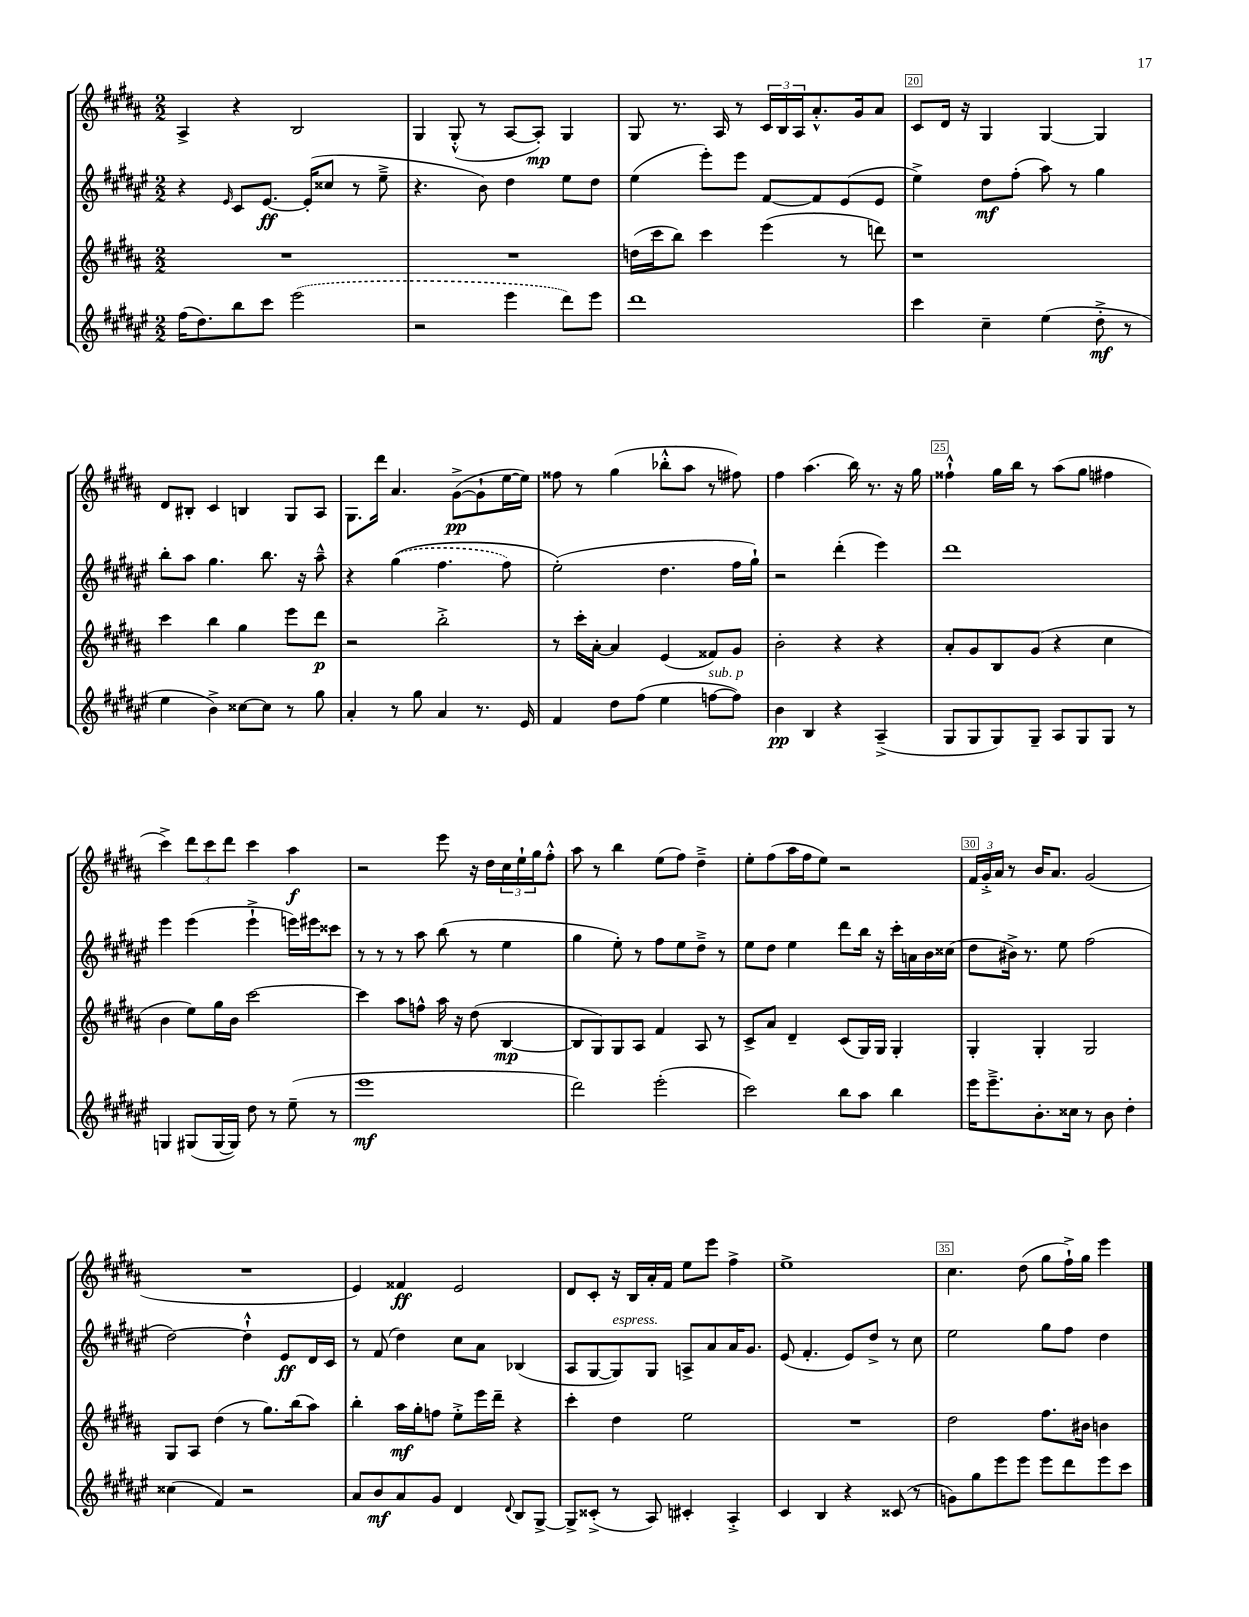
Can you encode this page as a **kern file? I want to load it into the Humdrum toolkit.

**kern	**kern	**kern	**kern
*staff4	*staff3	*staff2	*staff1
*clefG2	*clefG2	*clefG2	*clefG2
*k[f#c#g#d#a#e#]	*k[f#c#g#d#a#]	*k[f#c#g#d#a#e#]	*k[f#c#g#d#a#]
*M2/2	*M2/2	*M2/2	*M2/2
(16ff#	1r	4r	4A#^
8.dd#)	.	.	.
.	.	16qqe#	.
8bb	.	8c#	4r
8ccc#	.	[8.e#	.
(2eee#	.	.	2B
.	.	(16e#']	.
.	.	8cc##	.
.	.	8r	.
.	.	8ee#~^	.
=	=	=	=
2r	1r	4.r	4G#
.	.	.	(8G#'^^
.	.	8b)	8r
4eee#	.	4dd#	[8A#
.	.	.	8A#'])
8ddd#)	.	8ee#	4G#
8eee#	.	8dd#	.
=	=	=	=
1ddd#	(16dd	(4ee#	8G#
.	16ccc#	.	.
.	8bb)	.	8.r
.	4ccc#	8eee#')	.
.	.	.	16A#
.	.	8eee#	8r
.	(4eee	[8f#	24c#
.	.	.	24B
.	.	.	24A#
.	.	8f#]	8.a#'^^
.	8r	(8e#	.
.	.	.	16g#
.	8ddd)	8e#	8a#
=	=	=	=
4ccc#	1r	4ee#^)	8c#
.	.	.	16d#
.	.	.	16r
4cc#~	.	8dd#	4G#
.	.	(8ff#'	.
(4ee#	.	8aa#)	[4G#
.	.	8r	.
8dd#'^	.	4gg#	4G#]
8r	.	.	.
=	=	=	=
4ee#	4ccc#	8bb'	8d#
.	.	8aa#	8B#'
4b^)	4bb	4.gg#	4c#
[8cc##	4gg#	.	4B
8cc##]	.	8.bb	.
8r	8eee	.	8G#
.	.	16r	.
8gg#	8ddd#	8aa#~^^	8A#
=	=	=	=
4a#'	2r	4r	8.G#
.	.	.	16ddd#
8r	.	&((4gg#	4.a#
8gg#	.	.	.
4a#	2bb'^	4.ff#	.
.	.	.	([8g#^
8.r	.	.	8g#`]
.	.	8ff#)	[16ee
16e#	.	.	16ee])
=	=	=	=
4f#	8r	(2ee#'&)	8ff##
.	16ccc#'	.	8r
.	[16a#'	.	.
8dd#	4a#]	.	(4gg#
(8ff#	.	.	.
4ee#	(4e	4.dd#	8bb-'^^
.	.	.	8aa#
[8ff	8f##)	.	8r
8ff])	8g#	16ff#	8ff#)
.	.	16gg#`)	.
=	=	=	=
4b	2b'	2r	4ff#
4B	.	.	(4.aa#
4r	4r	(4ddd#'	.
.	.	.	16bb)
.	.	.	8.r
(4A#~^	4r	4eee#)	.
.	.	.	16r
.	.	.	16gg#
=	=	=	=
8G#	8a#'	1ddd#	4ff##`^^
8G#	8g#	.	.
8G#)	8B	.	16gg#
.	.	.	16bb
8G#~	(8g#	.	8r
8A#	4r	.	(8aa#
8G#	.	.	8gg#
8G#	4cc#	.	4ff#
8r	.	.	.
=	=	=	=
4G	4b	4eee#	4ccc#^)
(8G#	8ee)	(4eee#	12ddd#
.	.	.	12ccc#
[16G#	16gg#	.	.
.	.	.	12ddd#
16G#])	16b	.	.
8dd#	[2ccc#	4eee#`^	4ccc#
8r	.	.	.
(8ee#~	.	16eee)	4aa#
.	.	16eee#	.
8r	.	8ccc##	.
=	=	=	=
1eee#	4ccc#]	8r	2r
.	.	8r	.
.	8aa#	8r	.
.	8ff^^	8aa#	.
.	16aa#	(8bb	8eee
.	16r	.	.
.	(8dd#	8r	16r
.	.	.	16dd#
.	[4B	4ee#	24cc#
.	.	.	24ee`
.	.	.	24gg#
.	.	.	8ff#'^^
=	=	=	=
2ddd#)	8B]	4gg#	8aa#
.	8G#)	.	8r
.	8G#	8ee#')	4bb
.	8A#	8r	.
(2eee#'	4f#	8ff#	(8ee
.	.	8ee#	8ff#)
.	8A#	8dd#~^	4dd#~^
.	8r	8r	.
=	=	=	=
2ccc#)	8c#^	8ee#	8ee'
.	8a#	8dd#	(8ff#
.	4d#~	4ee#	16aa#
.	.	.	16ff#
.	.	.	8ee)
8bb	(8c#	8ddd#	2r
8aa#	16G#)	16bb	.
.	16G#	16r	.
4bb	4G#'	16ccc#'	.
.	.	16a	.
.	.	16b	.
.	.	(16cc##	.
=	=	=	=
16eee#	4G#'	8dd#	24f#
.	.	.	24g#'^
8.eee#~^	.	.	.
.	.	.	24a#
.	.	16b#^)	8r
.	.	8.r	.
8.b'	4G#'	.	16b
.	.	.	8.a#
.	.	8ee#	.
16cc##	.	.	.
8r	2G#	(2ff#	(2g#
8b	.	.	.
4dd#'	.	.	.
=	=	=	=
(4cc##	8G#	[2dd#)	1r
.	8A#	.	.
4f#)	(4dd#	.	.
2r	8r	4dd#`^^]	.
.	8.gg#)	.	.
.	.	8e#	.
.	(16bb	.	.
.	8aa#)	16d#	.
.	.	16c#	.
=	=	=	=
8a#	4bb'	8r	4e)
8b	.	(8f#	.
8a#	16aa#	4dd#)	4f##
.	16gg#'	.	.
8g#	8ff	.	.
4d#	8ee'^	8cc#	2e
.	16eee	8a#	.
.	16ddd#~	.	.
8qqd#	.	.	.
8B	4r	(4B-	.
[8G#^	.	.	.
=	=	=	=
8G#^]	4ccc#'	8A#	8d#
(8c##'^	.	[8G#	8c#'
8r	4dd#	8G#])	16r
.	.	.	16B
8A#)	.	8G#	16a#'
.	.	.	16f#
4c#'	2ee	8A^	8ee
.	.	8a#	8eee
4A#'^	.	16a#	4ff#^
.	.	8.g#	.
=	=	=	=
4c#	1r	(8e#	1ee^
.	.	4.f#'	.
4B	.	.	.
4r	.	8e#)	.
.	.	8dd#^	.
(8c##	.	8r	.
8r	.	8cc#	.
=	=	=	=
8g)	2dd#	2ee#	4.cc#
8gg#	.	.	.
8eee#	.	.	.
8eee#	.	.	(8dd#
8eee#	8.ff#	8gg#	8gg#
8ddd#	.	8ff#	16ff#`^)
.	16b#	.	16gg#
8eee#	4b	4dd#	4eee
8ccc#	.	.	.
==	==	==	==
*-	*-	*-	*-
